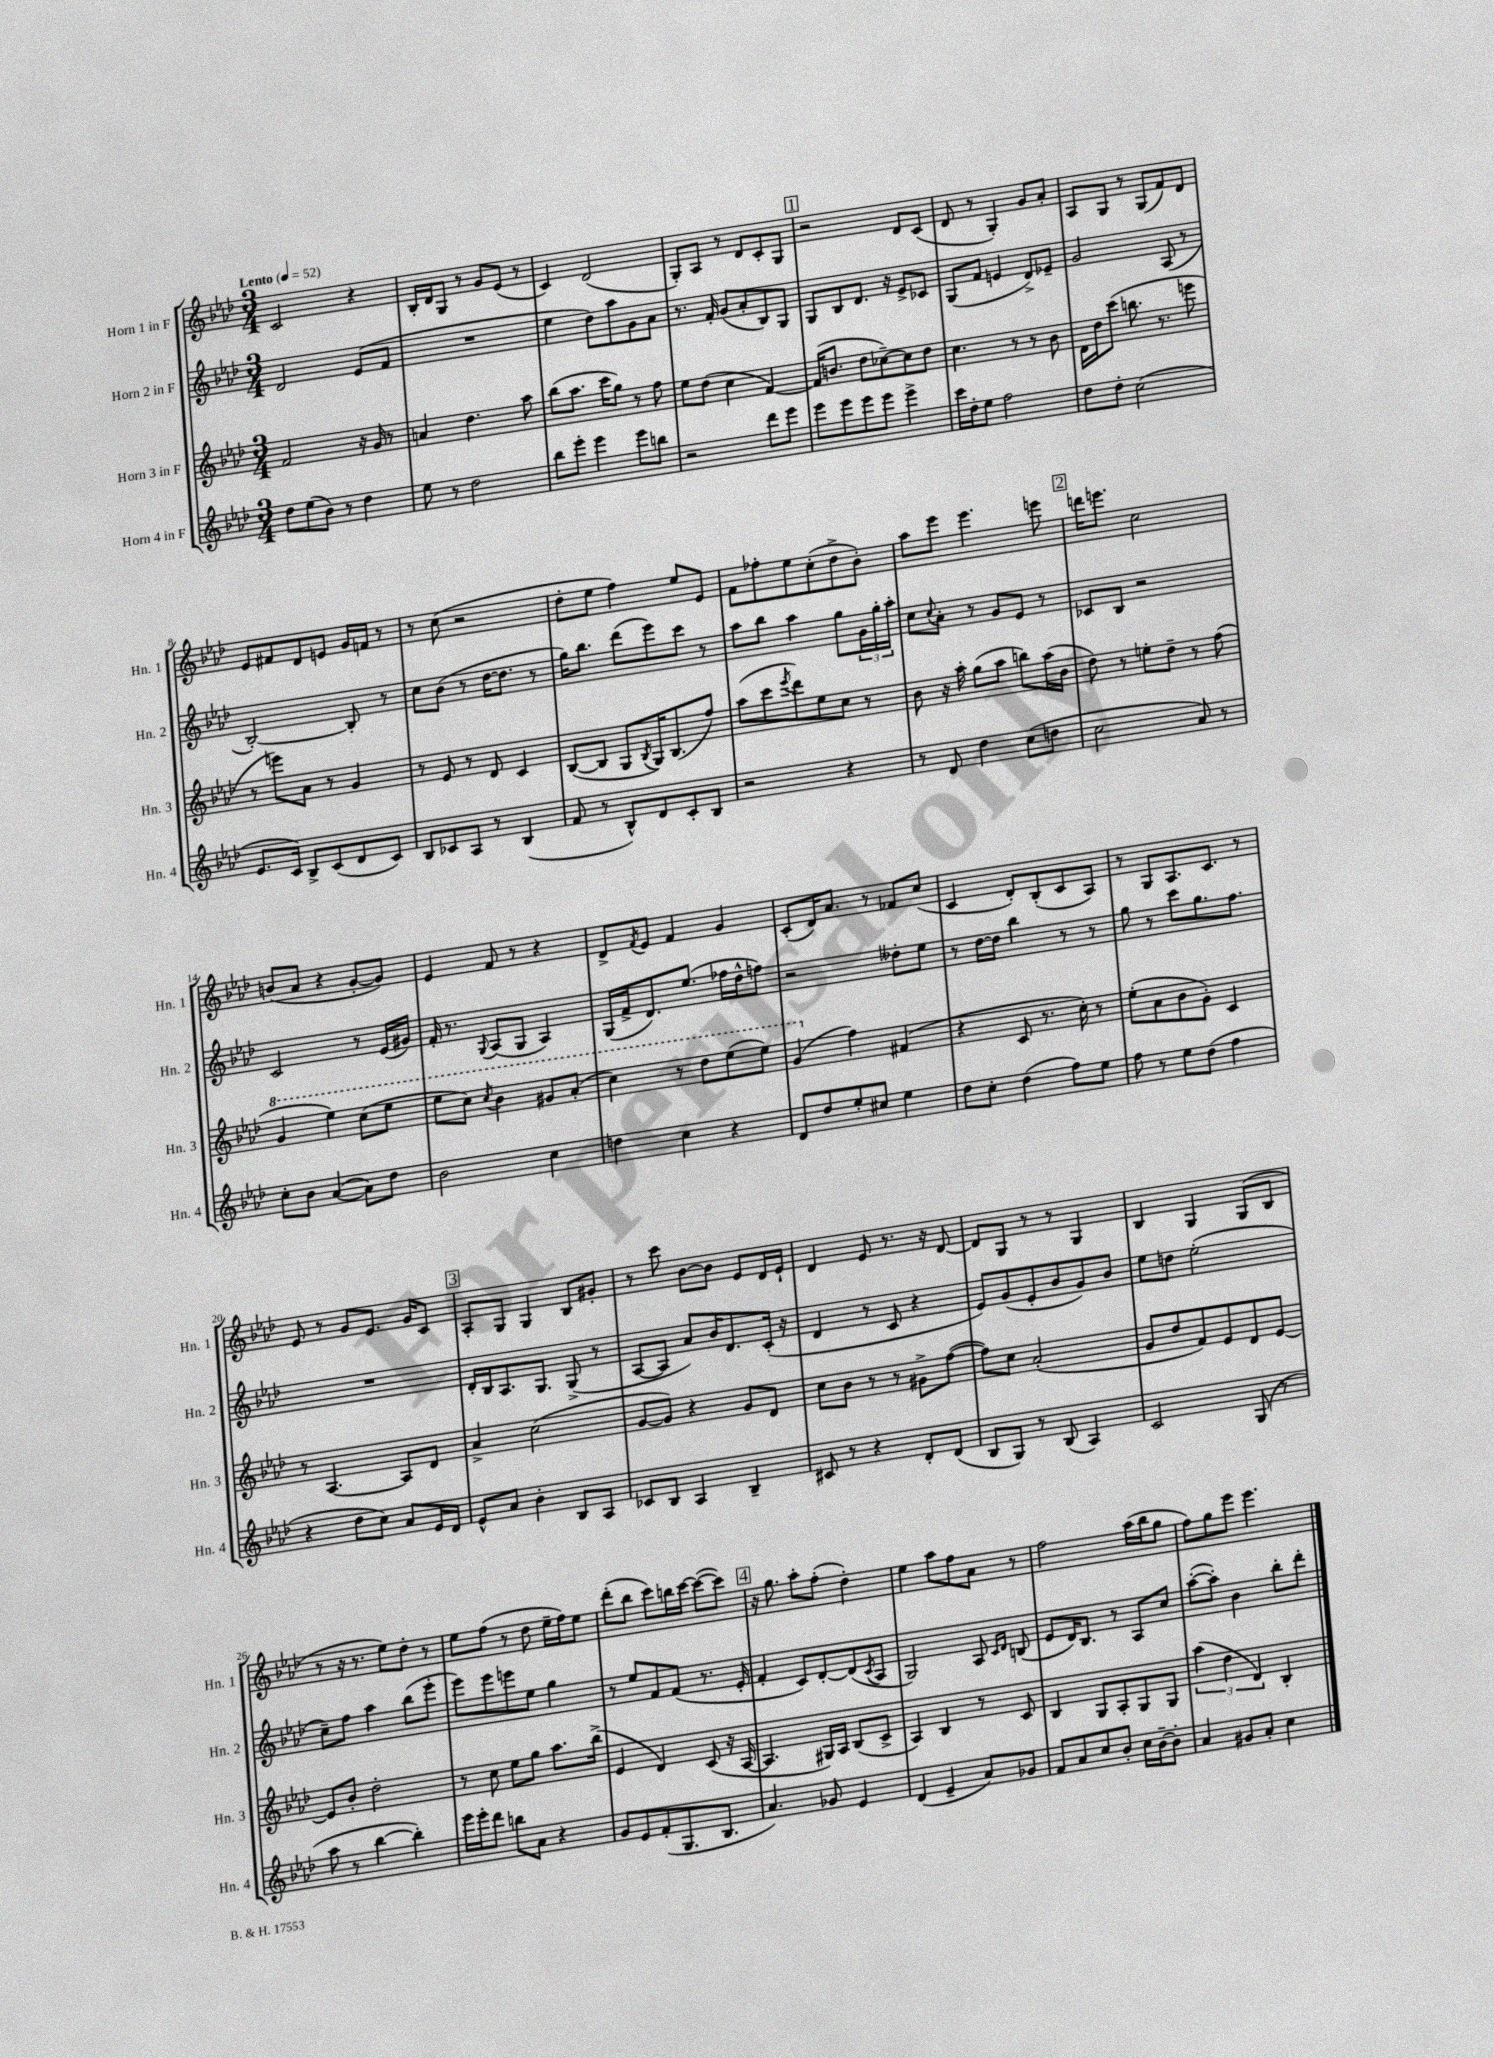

**kern	**kern	**kern	**kern
*part4	*part3	*part2	*part1
*staff4	*staff3	*staff2	*staff1
*I"Horn 4 in F	*I"Horn 3 in F	*I"Horn 2 in F	*I"Horn 1 in F
*I'Hn. 4	*I'Hn. 3	*I'Hn. 2	*I'Hn. 1
*clefG2	*clefG2	*clefG2	*clefG2
*k[b-e-a-d-]	*k[b-e-a-d-]	*k[b-e-a-d-]	*k[b-e-a-d-]
*M3/4	*M3/4	*M3/4	*M3/4
*MM52	*MM52	*MM52	*MM52
=1	=1	=1	=1
!	!	!	!LO:TX:a:B:t=Lento
8dd-\L	2f/	2d-/	2c/
(8ee-\	.	.	.
8b-\J)	.	.	.
8r	.	.	.
4dd-\	16r	(8e-/L	4r
.	16g/	.	.
.	8r	8f/J	.
=2	=2	=2	=2
8ee-\	4an/	2.r	16B-'/LL
.	.	.	16d-/J
8r	.	.	8G/J
2dd-\	4.dd-\	.	8r
.	.	.	8g/L
.	.	.	(8e-/J
.	8aa-\	.	8r
=3	=3	=3	=3
8bb-\L	(8bb-\L	4ee-\	4c/)
8eee-'\J	8.aa-\J	.	.
4eee-\	.	8dd-\L)	(2d-/
.	16ccc\KL	.	.
.	8gg\J)	8aa-\	.
8eee-\L	8r	8g\	.
8bbn\J	8ff\	8a-\J	.
=4	=4	=4	=4
2r	8ee-\L	8.r	8G'/L)
.	(8dd-\J	.	8A-/J
.	.	16f'/	.
.	4cc\	(8g/L	8r
.	.	8a-'/	8d-/L
8ddd-\L	[4f/)	8B-/)	8c'/
8eee-\J	.	8G/J	8G/J
!!LO:REH:place=s1:t=1
=5	=5	=5	=5
8eee-\L	(16f/KL]	8G/L	2r
.	8.bn/J	.	.
8eee-\	.	8B-/	.
8eee-\	8dd-\L	8.d-/J	.
8eee-\J	[8cc-X~\)	.	.
.	.	16r	.
4eee-^\	8cc-\]	8e-^/L	8d-/L
.	8dd-\J	8c-X/J	(8c/J
=6	=6	=6	=6
16ccc\LL	4.cc\	(8G/L	8d-/
16dd-'\J	.	.	.
8ee-\J	.	8f/J	8r
2ff\	.	4en/	4G'/)
.	8r	.	.
.	8r	8d-^/L)	8g/L
.	8b-\	8e-X~/J	8a-'/J
=7	=7	=7	=7
8dd-\L	16d-\LL	2g/	8A-/L
.	16dd-\J	.	.
8dd-'\J	(8ccc\J	.	8G/J
(2cc\	8.bbn\	.	8r
.	.	.	(8G/L
.	8.r	.	.
.	.	(8A-/	8f/)
.	8eeen\	8r	8d-/J
!!LO:LB:g=z
=8	=8	=8	=8
8.e-/L	8r	[2B-'/)	8e-/L
.	8eeen\L)	.	8f#X/
16c/Jk)	.	.	.
8B-^/L	8a-\J	.	8d-/
(8c/	8r	.	8en/J
8d-/	4g/	8B-'/]	16g/LL
.	.	.	16fn/JJ
8c/J)	.	8r	8r
=9	=9	=9	=9
8B-/L	8r	8cc\L	8r
8c-X/	8e-/	(8b-\J	(8cc\
8A-/J	8r	8r	2r
8r	8d-/	[16dd-\KL	.
.	.	8.dd-\J]	.
(4B-/	4c/	.	.
.	.	8r	.
=10	=10	=10	=10
8f/	([8B-/L	16gg\KL)	8dd-'\L
.	.	8.bb-\J	.
8r	8B-/J]	.	8ee-\J
8B-^^/L)	8G/L	(8ddd-\L	4ff\)
.	8qB-/	.	.
8d-/	16G/K)	8eee-\)	.
.	(8.B-/	.	.
8c'/	.	8ccc\J	8ee-/L
8B-/J	8ff/J)	8r	8e-/J
=11	=11	=11	=11
2r	(8aa-\L	8aa-\L	8f\L
.	8ccc\	8bb-\J	8ff-X'\
.	8qeee-/	.	.
.	8ddd-\)	4aa-\	8ee-\
.	8ee-\	.	(8cc'\
4r	8cc\J	8gg\L	8dd-^\
.	8r	24g\L	8b-'\J)
.	.	24gg'\	.
.	.	24aa-'\JJ	.
=12	=12	=12	=12
8r	8b-\	8cc\L	8aa-\L
.	.	8qqcc/	.
8d-/	16r	8a-'\J	8eee-\J
.	16aa-'\	.	.
4dd-\	(8gg\L	8r	4.eee-\
.	8aa-\J	8g/L	.
(8cc\L	8bbn\L)	8e-/J	.
8ddn\J	(16aa-\L	8r	8eeen\
.	16b-\JJ	.	.
!!LO:REH:place=s1:t=2
=13	=13	=13	=13
2cc\	8dd-\)	8c-X/L	16dddn\KL
.	.	.	8.eeen\J
.	8r	8B-/J	.
.	8een'\L	2r	2cc\
.	8dd-~\J	.	.
8a-/)	8r	.	.
8r	(8ff\	.	.
!!LO:LB:g=z
=14	=14	=14	=14
*	*8va	*	*
8cc'\L	4gg/	2c/	(8bn/L
8b-\J	.	.	8a-/J
([4a-/	4eee-\)	.	4r
8a-\L])	(8ccc\L	8r	[8g'/L
8dd-\J	8eee-\J	(16e-/LL	8g/J])
.	.	16g#X/JJ)	.
=15	=15	=15	=15
2b-\	8eee-\L	16f'/	4e-/
.	.	8.r	.
.	8ccc\J)	.	.
.	8qccc/	8qqG/	.
.	4bb-\	(8A-/L	8f/
.	.	8G/J	8r
4cc\	8gg#X/L	4A-/)	4r
.	(8aa-'/J	.	.
=16	=16	=16	=16
4ddn\	4ccc\)	(16G/LL	8d-^/L
.	.	16f^/J	.
.	.	.	8qf/
.	.	8.d-/)	8e-/J
4cc\	8r	.	4f/
.	.	(8.ee-/J	.
.	8ddd-\L	.	.
4r	(8eee-\	16ff-X\LL	4g/
.	.	16dd-^^\J	.
.	8eee-\J)	8ffn\J)	.
=17	=17	=17	=17
8d-/L	(4gg/	2r	(8c'/L
8dd-/	.	.	16d-/K)
.	.	.	8.a-/J
*	*X8va	*	*
8ee-'/	4ff\)	.	.
8cc#X/J	.	.	8r
4ee-\	(4f#X/	8dd--X'\L	8f-X/L
.	.	8ee-\J	(8cc/J
=18	=18	=18	=18
8dd-\L	4r	8r	4c/
8cc'\J	.	[16dd-\LL	.
.	.	16dd-\JJ]	.
(4dd-\	8c/	4bb-\	8d-'/L)
.	8.r	.	(8B-'/
8ff\L)	.	8r	8c/
.	16cc'\)	.	.
8ee-\J	8r	8r	8A-/J)
=19	=19	=19	=19
8ff\	(8ee-'\L	8gg\	8r
8r	8a-\	8r	8G/L
8ee-\L	8b-\	8ccc\L	8.A-/
(8dd-\J	8g'\J)	8.gg\	.
.	.	.	8.c/J
4ff\	4c/	.	.
.	.	8.ff\J	.
.	.	.	8r
!!LO:LB:g=z
=20	=20	=20	=20
4r	8r	2.r	8e-/
.	[4.A-/	.	8r
8dd-\L	.	.	8g/L
8cc\J)	.	.	8.e-/J
8a-/L	8A-/L]	.	.
.	.	.	16g/KL
16e-/L	8d-/J	.	8c/J
16d-/JJ	.	.	.
!!LO:REH:place=s1:t=3
=21	=21	=21	=21
8e-^^/L	4a-^/	16d-'/LL	8A-'/L
.	.	16B-/J	.
8a-/J	.	8.A-/	8G/J
4b-'\	(2cc\	.	4G/
.	.	8.G/J	.
8B-/L	.	(8G^/	8B-/L
8A-/J	.	8r	8g#X'/J
=22	=22	=22	=22
8c-X/L	[8g/L	[8A-/L	8r
8B-/J	8g/J])	8A-/J]	8ccc\
4A-/	4r	8a-/L)	[8b-\L
.	.	16b-/K	8b-\J]
.	.	8.d-/	.
4B-~/	8g/L	.	8e-/L
.	8d-/J	(16c'/Jk	16d-/L
.	.	16r	16e-`/JJ
=23	=23	=23	=23
8c#X/	8cc\L	4d-/	4d-/
8r	8b-\J	.	.
4r	8r	8r	8e-/
.	8r	8c/	8.r
8d-'/L	8g#X^\L	4r	.
.	.	.	16r
(8d-/J	([8ff\J	.	[8d-/
=24	=24	=24	=24
8B-/L	8ff\L])	8e-/L)	8d-/L]
8G/J)	8cc\J	(8g/	8G/J
8r	(2a-'/	8e-'/	8r
(8B-/	.	8b-/	8r
4A-/)	.	8g/)	4G/
.	.	8b-/J	.
=25	=25	=25	=25
2c/	8g/L	8ee-\L	4B-/
.	8dd-/	8ddn\J	.
.	8f/)	(2ee-'\	4G/
.	8e-/	.	.
(8G/	8d-/	.	(8G/L
8r	[8e-/J	.	8B-/J
!!LO:LB:g=z
=26	=26	=26	=26
8aa-\	8e-/L]	8cc~\L)	8r
8r	8b-'/J	8ff\J	16r
.	.	.	8.r
[4bb-\	2dd-'\	4aa-\	.
.	.	.	8ee-\L)
4bb-'\])	.	(8bb-\L	8dd-'\J
.	.	8eee-'\J	8r
=27	=27	=27	=27
16eee-\LL	8r	8eee-\L)	8ee-\L
16eee-'\J	.	.	.
8ddd-\J	8cc\	8eee-\	(8ff\J
8bbn\L	8ee-\L	8eeen\	8r
8a-\J	8gg\J	8ee-\J	8dd-\
4r	8.aa-\L	4gg\	16ee-~\LL
.	.	.	16ff\J)
.	.	.	8ee-\J
.	(16bb-^\Jk	.	.
=28	=28	=28	=28
8g/L	4e-/	8r	(8ddd-'\L
8e-/	.	8ee-/L	8bb-\J
(8f'/	4d-/)	8f/	8ccc\L)
8.G/	.	(8f/J	16bbn\L
.	.	.	[16ccc\JJ
.	(8c/	8.r	(8ccc\L_
8.B-/J	.	.	.
.	16r	.	8ccc\J])
.	[16A-/	16e-'/	.
!!LO:REH:place=s1:t=4
=29	=29	=29	=29
4.a-/)	4.A-/]	4f'/	16r
.	.	.	8.gg\
.	.	8c/L)	8aa-'\L
8g-X/	16G#X/LL)	[8d-'/	(8ff'\J
.	16A-/JJ	.	.
4e-/	(8B-/L	(8d-/]	4dd-'\)
.	.	8qc/	.
.	8c^/J	8A-/J	.
=30	=30	=30	=30
(4d-/	4A-/)	2G/)	4ee-\
4e-~/	4B-/	.	8aa-\L
.	.	.	8ff\
8a-/L)	8r	8A-/	8a-\J
.	.	16qqc/LL	.
.	.	16qqd-/JJ	.
8g-X/J	8c/	(8Bn/	8r
=31	=31	=31	=31
8f/L	4B-/	8e-/L	2ff\
8a-/	.	16d-/K)	.
.	.	8.B-/J	.
8cc/	8G/L	.	.
8b-'/J	8A-'/	8r	.
16cc\LL	8G/	8A-/L	(16aa-\LL
[16b-~\J	.	.	16bb-\J
8b-'\J]	8G/J	8cc/J	8gg\J
=32	=32	=32	=32
4a-/	(6aa-\	([8aa-'\L	8ff\L)
.	.	8aa-'\J])	8gg\
.	6dd-\	.	.
8g#X/L	.	4b-\	8eee-\J
.	6d-/)	.	.
8a-'/J	.	.	4.eee-\
4cc\	4B-'/	8bb-'\L	.
.	.	8ddd-'\J	.
==	==	==	==
*-	*-	*-	*-
